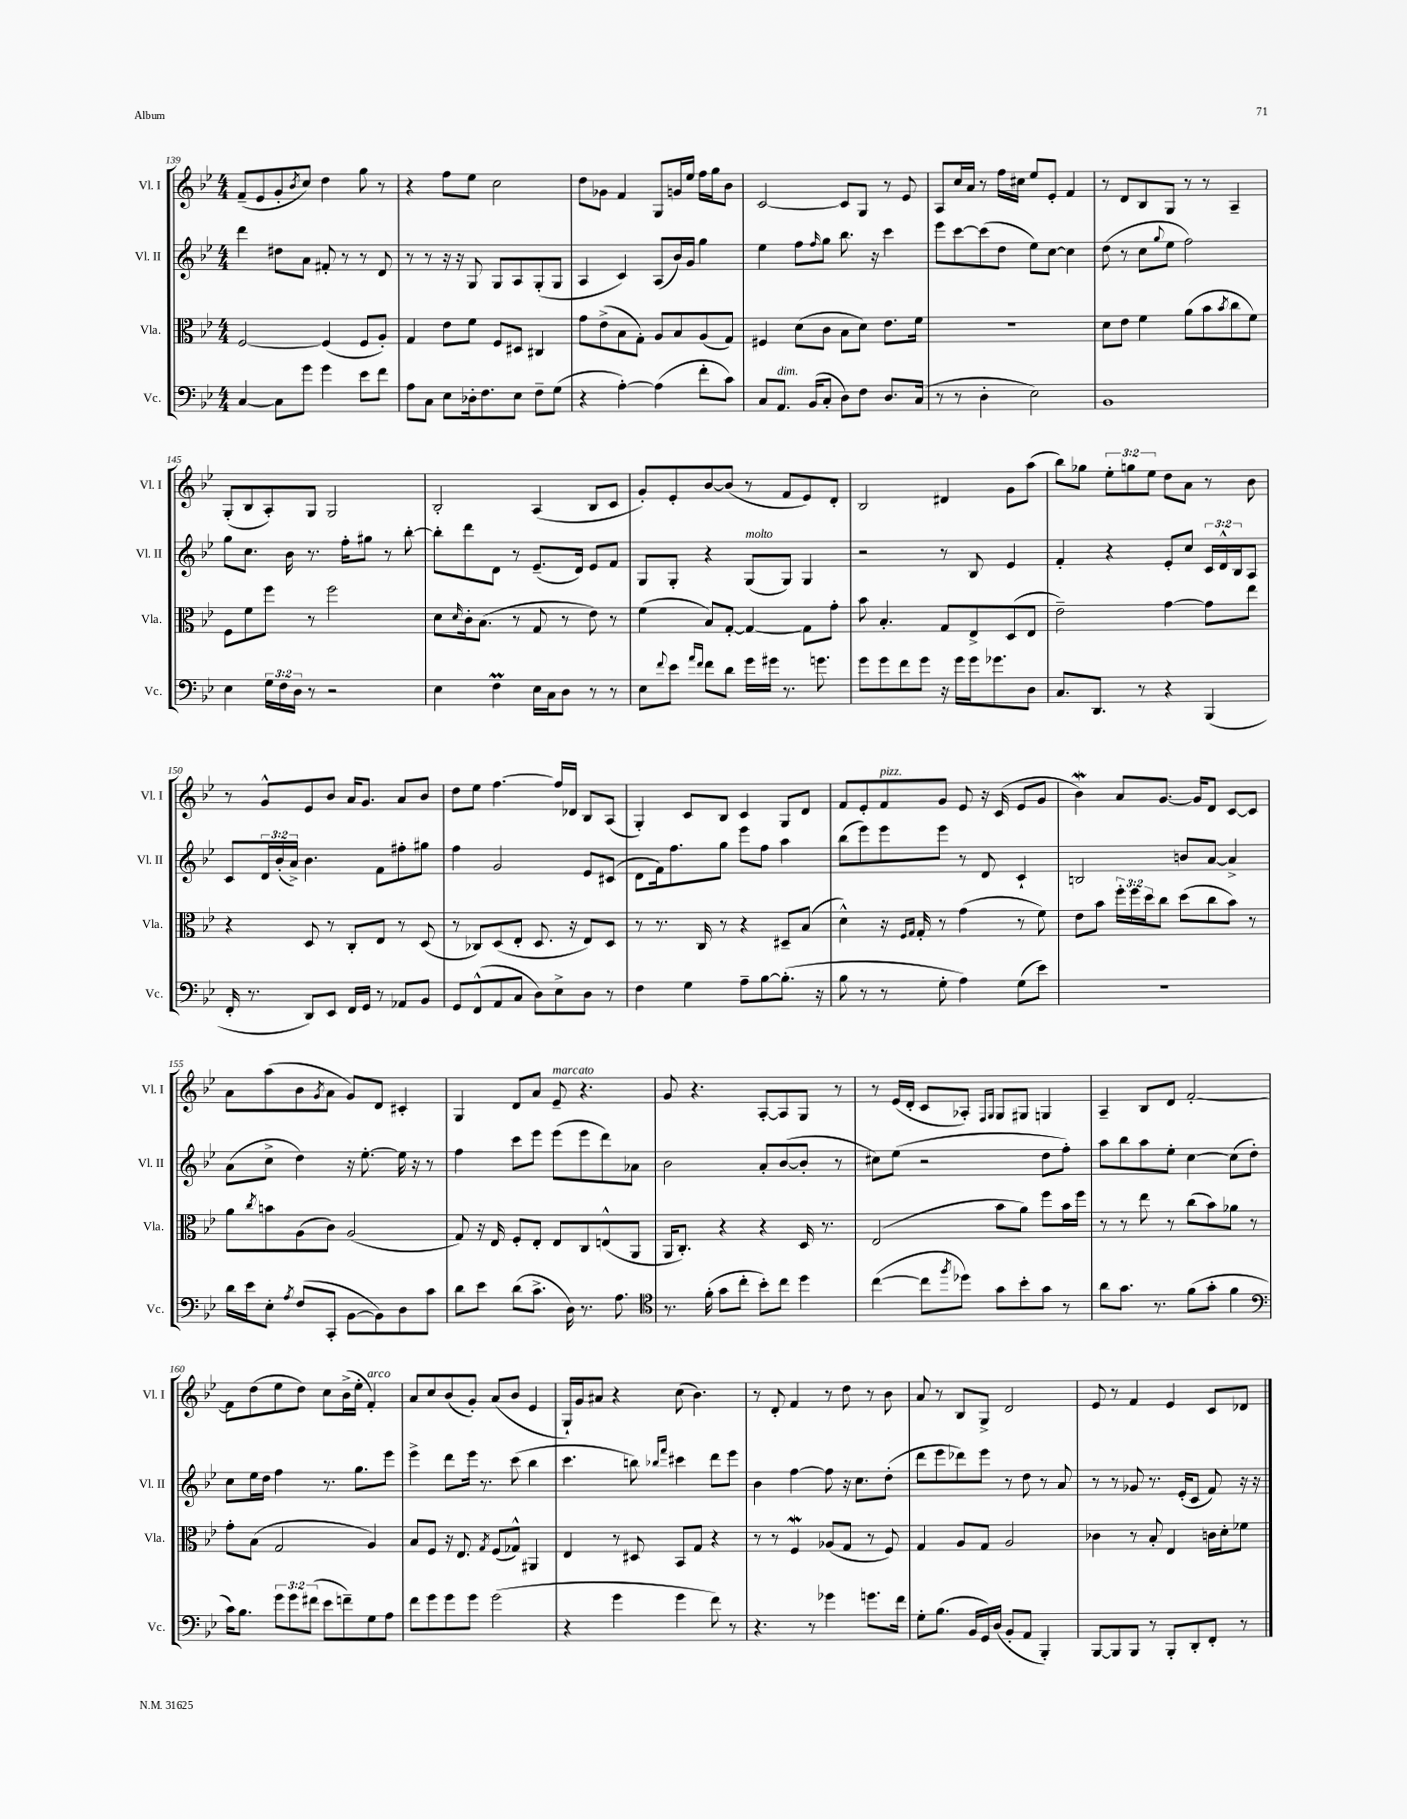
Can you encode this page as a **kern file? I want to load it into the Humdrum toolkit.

**kern	**kern	**kern	**kern
*part4	*part3	*part2	*part1
*staff4	*staff3	*staff2	*staff1
*I"Vc.	*I"Vla.	*I"Vl. II	*I"Vl. I
*I'Vc.	*I'Vla.	*I'Vl. II	*I'Vl. I
*clefF4	*clefC3	*clefG2	*clefG2
*k[b-e-]	*k[b-e-]	*k[b-e-]	*k[b-e-]
*M4/4	*M4/4	*M4/4	*M4/4
=139	=139	=139	=139
[4C/	[2F/	4ddd\	(8f~/L
.	.	.	8e-/
8C\L]	.	8dd#X\L	8g'/
.	.	.	8qb-/
8g\J	.	8a\J	8cc/J)
4g\	(4F/]	8f#X'/	4dd\
.	.	8r	.
8e-\L	8F/L	8r	8gg\
8f\J	8A'/J)	8d/	8r
=140	=140	=140	=140
8A\L	4G/	8r	4r
8C\J	.	8r	.
8E-\L	8e-\L	16r	8ff\L
.	.	16r	.
16D-X'\k	8f\J	8G/	8ee-\J
8.F\	.	.	.
.	8F/L	8G/L	2cc\
8E-\J	8D#X/J	8A/	.
8F~\L	4C#X/	(8G'/	.
(8G\J	.	8G/J	.
=141	=141	=141	=141
4r	8g\L	4A/	8dd\L
.	(8e-^\	.	8g-X\J
[4A'\)	8B-\	4c/)	4f/
.	8G'\J)	.	.
(4A\]	8A/L	(8A/L	8G/L
.	8B-/	16b-/L)	16gn/L
.	.	16g/JJ	16ee-/JJ
8f'\L	(8A/	4gg\	16ff\LL
.	.	.	16gg\J
8c\J)	8G/J)	.	8b-\J
=142	=142	=142	=142
8C/L	4F#X/	4ee-\	[2c/
!LO:TX:a:i:t=dim.	!	!	!
8.AA/J	.	.	.
.	(8d\L	8ff\L	.
(16BB-/KL	.	.	.
.	.	16qqff/	.
8C'/J	8c\J	8gg\J	.
8D\L)	8B-\L	8.bb-\	8c/L]
8F\J	8d\J)	.	8G/J
.	.	16r	.
8.D/L	8.e-\L	4ccc\	8r
.	.	.	8e-/
(16C/Jk	16f\Jk	.	.
=143	=143	=143	=143
8r	1r	8eee-\L	8A/L
8r	.	[8ccc\	16cc/L
.	.	.	16a/JJ
4D'\	.	(8ccc\]	8r
.	.	8dd\J	16ff\LL
.	.	.	16cc#X\JJ
2E-\)	.	8ee-\L)	8ee-/L
.	.	[8cc\J	8e-'/J
.	.	4cc\]	4f/
=144	=144	=144	=144
1BB-	8d\L	(8dd\	8r
.	8e-\J	8r	8d/L
.	4f\	8cc\L	8B-/
.	.	8qqgg/	.
.	.	8ee-\J	8G/J
.	(8a\L	2ff\)	8r
.	8b-\	.	8r
.	8qb-/	.	.
.	8cc\	.	4A~/
.	8f\J)	.	.
!!LO:LB:g=z
=145	=145	=145	=145
4E-\	8F\L	8gg\L	(8G'/L
.	8f\	8.cc\J	8B-/
24G\LL	8ff\J	.	8A'/)
24F\	.	.	.
.	.	16b-\	.
24D\JJ	.	.	.
8r	8r	8.r	8G/J
2r	2ff\	.	2G/
.	.	16ff'\KL	.
.	.	8gg#X\J	.
.	.	8r	.
.	.	[8bb-'\	.
=146	=146	=146	=146
4E-\	8d\L	8bb-'\L]	2B-'/
.	16qqd/	.	.
.	16c'\k	8ddd\	.
.	(8.B-\J	.	.
4FM\	.	8d\J	.
.	8r	8r	.
16E-\LL	8G/	(8.e-~/L	(4A/
16C\J	.	.	.
8D\J	8r	.	.
.	.	16d/Jk)	.
8r	8e-\)	8e-/L	8B-/L
8r	8r	8f/J	8c/J
=147	=147	=147	=147
8E-\L	(4f\	8G/L	8g'/L)
8qqf/	.	.	.
8e-\J	.	8G'/J	8e-'/
16qqa/LL	.	.	.
16qqf/JJ	.	.	.
8f\L	8B-/L)	4r	[8b-/
8d\J	[8G'/J	.	(8b-/J]
!	!	!LO:TX:a:i:t=molto	!
16g\LL	4G/_	(8G/L	8r
16g#X\JJ	.	.	.
8.r	.	8G/J)	8f/L
.	8G\L]	4G/	8e-/)
8.gn\	.	.	.
.	8g'\J	.	8d'/J
=148	=148	=148	=148
8g\L	8b-\	2r	2B-/
8g\	4.B-'/	.	.
8f\	.	.	.
8g\J	.	.	.
16r	8G/L	8r	4d#X/
16g\LL	.	.	.
16g\J	8E-^/	8B-/	.
8.g-X\	.	.	.
.	(8D/	4e-/	8g\L
8D\J	8E-/J	.	(8aa\J
=149	=149	=149	=149
8.C/L	2e-~\)	4f'/	8bb-\L)
.	.	.	8gg-X\J
8.DD/J	.	.	.
.	.	4r	12ee-'\L
.	.	.	12ggn\
8r	.	.	.
.	.	.	12ee-\J
4r	[4g\	8e-'/L	8dd\L
.	.	8cc/J	8a\J
(4BBB-/	8g\L]	24c/LL	8r
.	.	24d^^/	.
.	.	24B-/J	.
.	8ee-\J	8A/J	8b-\
!!LO:LB:g=z
=150	=150	=150	=150
16FF'/	4r	8c/L	8r
8.r	.	.	.
.	.	24d/L	8g^^/L
.	.	(24b-'/	.
.	.	24a^/JJ)	.
8DD/L)	8D/	4.b-\	8e-/
8EE-/J	8r	.	8b-/J
16FF/LL	8C'/L	.	16a/KL
16GG/JJ	.	.	8.g/J
8r	8E-/J	8f\L	.
8AA-X/L	8r	8ff#X'\	8a/L
8BB-/J	(8D/	8gg#X\J	8b-/J
=151	=151	=151	=151
8GG/L	8r	4ff\	8dd\L
(8FF^^/	8C-X/L)	.	8ee-\J
8AA/	(8D/	2g/	[4.ff\
8C/J	8E-'/J	.	.
8D\L)	8.D/	.	.
8E-^\	.	.	16ff/LL]
.	16r	.	16d-X/JJ
8D\J	8E-/L)	8e-/L	8B-/L
8r	8D/J	(8c#X/J	(8A/J
=152	=152	=152	=152
4F\	8r	8d\L	4G'/)
.	8.r	16f\k)	.
.	.	8.ff\	.
4G\	.	.	8c/L
.	16C/	.	.
.	8r	8gg\J	8B-/J
8A~\L	4r	8eee-\L	4c/
[8B-\	.	8ff\J	.
(8.B-'\J]	8D#X~/L	4aa\	8G/L
.	(8B-/J	.	8d/J
16r	.	.	.
=153	=153	=153	=153
8B-\	4d^^\)	(8bb-\L	8f/L
8r	.	8eee-\)	8e-'/
!	!	!	!LO:TX:a:i:t=pizz.
8r	16r	8eee-\	8f/
.	16qqF/LL	.	.
.	16qqG/JJ	.	.
.	16G'/	.	.
8G'\	8r	8eee-\J	8g/J
4A\)	(4g\	8r	8e-/
.	.	8d/	16r
.	.	.	(16c/
(8G\L	8r	4c`/	8e-/L
8e-\J)	8f\)	.	8g/J
=154	=154	=154	=154
1r	8e-\L	2Bn/	4b-w\)
.	8b-\J	.	.
.	24ff'\LL	.	8a/L
.	24ff\	.	.
.	24dd\J	.	.
.	8cc\J	.	[8.g/J
.	(8dd\L	8bn/L	.
.	.	.	16g/KL]
.	8cc\	[8a/J	8d/J
.	8b-\J)	4a^/]	[8c/L
.	8r	.	8c/J]
!!LO:LB:g=z
=155	=155	=155	=155
16d\LL	8a\L	(8a\L	8a\L
16e-\J	.	.	.
.	8qcc/	.	.
8E-'\J	8bn\	8cc^\J	(8aa\
8qA/	.	.	.
(8F/L	(8A\	4dd\)	8b-\
.	.	.	8qg/
8CC'/J	8c\J)	.	8a\J
[8BB-\L	(2A/	16r	8g/L)
.	.	[8.ee-'\	.
8BB-\])	.	.	8d/J
8D\	.	16ee-\]	4c#X'/
.	.	16r	.
8c\J	.	8r	.
=156	=156	=156	=156
8d\L	8G/)	4ff\	4G/
8e-\J	16r	.	.
.	16E-/	.	.
(8d\L	8F'/L	8ccc\L	8d/L
8.c^\J	8E-'/J	8eee-\J	8a/J
!	!	!	!LO:TX:a:i:t=marcato
.	8E-/L	(8eee-\L	8e-~/
16D\)	.	.	.
8.r	8C/	8eee-\	4.r
.	(8En^^/	8ddd\)	.
8.A\	.	.	.
.	8AA/J	8a-X\J	.
=157	=157	=157	=157
*clefC4	*	*	*
8.r	16AA/KL	2b-\	8g/
.	8.C'/J)	.	.
.	.	.	4.r
(16f'\	.	.	.
8g\L	4r	.	.
8cc'\J	.	.	.
8b-'\L)	4r	8a'/L	[8A'/L
8cc\J	.	([8b-/	8A/]
4dd\	16D/	8b-'/J]	8G/J
.	8.r	.	.
.	.	8r	8r
=158	=158	=158	=158
([4cc\	(2E-/	8cc#X\L)	8r
.	.	(8ee-\J	(16e-/LL
.	.	.	16d'/JJ
8cc\L]	.	2r	8c/L
8qff/	.	.	.
8dd-X\J)	.	.	8A-X'/J)
.	.	.	16qqF/LL
.	.	.	16qqG/JJ
8g\L	8b-\L	.	8G/L
8b-'\	8a\J)	.	8G#X/J
8g\J	8ff\L	8dd\L	4Gn/
8r	16b-\L	8ff'\J)	.
.	16ff\JJ	.	.
=159	=159	=159	=159
8a\L	8r	8aa\L	4A~/
8.g\J	8r	8bb-\	.
.	8ee-\	8aa\	8B-/L
8.r	.	.	.
.	8r	8ee-'\J	8d/J
(8f\L	(8cc\L	[4cc\	[2f'/
8g'\J	8b-\)	.	.
4f\	8a-X\J	(8cc\L]	.
.	8r	8dd'\J)	.
!!LO:LB:g=z
=160	=160	=160	=160
*clefF4	*	*	*
16c\KL)	8g'\L	8cc\L	8f\L]
8.B-\J	.	.	.
.	(8B-\J	16ee-\L	(8dd\
.	.	16dd\JJ	.
12g\L	2G/	4ff\	8ee-\
12g\	.	.	.
.	.	.	8dd\J)
(12f#X\J	.	.	.
8e-\L	.	8.r	8cc\L
8fn~\)	.	.	(16b-^\L
.	.	8.gg\L	16ee-'\JJ
!	!	!	!LO:TX:a:i:t=arco
8G\	4A/)	.	4f'/)
8A\J	.	8eee-\J	.
=161	=161	=161	=161
8f\L	8B-/L	4eee-^\	8a/L
8g\	8F/J	.	8cc/
8g\	16r	8ddd\L	(8b-/
.	8.E-/	.	.
8g\J	.	16eee-\Jk	8g'/J)
.	.	8.r	.
.	8qG/	.	.
(2g\	(8F/L	.	(8a/L
.	8G-X^^/J)	(8ccc\	8b-/J
.	4AA#X/	4bb-\	4e-/
=162	=162	=162	=162
4r	4E-/	4.ccc\	16G`/LL)
.	.	.	16g/J
.	.	.	8a#X/J
4g\	8r	.	4r
.	8D#X/	8bbn\)	.
.	.	16qqbb-X/LL	.
.	.	16qqfff/JJ	.
4g\	8BB-/L	4ccc#X\	(8cc\
.	8G/J	.	4.b-\)
8f\)	4r	8ddd\L	.
8r	.	8eee-\J	.
=163	=163	=163	=163
4.r	8r	4b-\	8r
.	8r	.	8d'/
.	4FW/	[4ff\	4f/
8r	.	.	.
4g-X\	(8A-X/L	8ff\]	8r
.	8G/J	16r	8dd\
.	.	8.cc\L	.
8.gn\L	8r	.	8r
.	8F/)	(8dd'\J	8b-\
16f\Jk	.	.	.
=164	=164	=164	=164
8G'\L	4G/	8ddd\L	8a/
(8.B-\J	.	8eee-\	8r
.	8A/L	8ddd-X\)	8B-/L
16BB-/LL	.	.	.
16GG/)	8G/J	8eee-\J	8G^/J
(16D/JJ	.	.	.
8BB-'/L	2A/	8r	2d/
8AA/J	.	8dd\	.
4BBB-'/)	.	8r	.
.	.	8a/	.
=165	=165	=165	=165
[8BBB-/L	4c-X\	8r	8e-/
8BBB-/]	.	8r	8r
8BBB-/J	8r	8g-X/	4f/
8r	8B-'/	8.r	.
8BBB-'/L	4E-/	.	4e-/
.	.	(16e-'/KL	.
8DD'/	.	8c/J	.
8FF'/J	16cn\LL	8f/)	8c/L
.	16d'\J	.	.
8r	8f-X\J	16r	8d-X/J
.	.	16r	.
==	==	==	==
*-	*-	*-	*-
